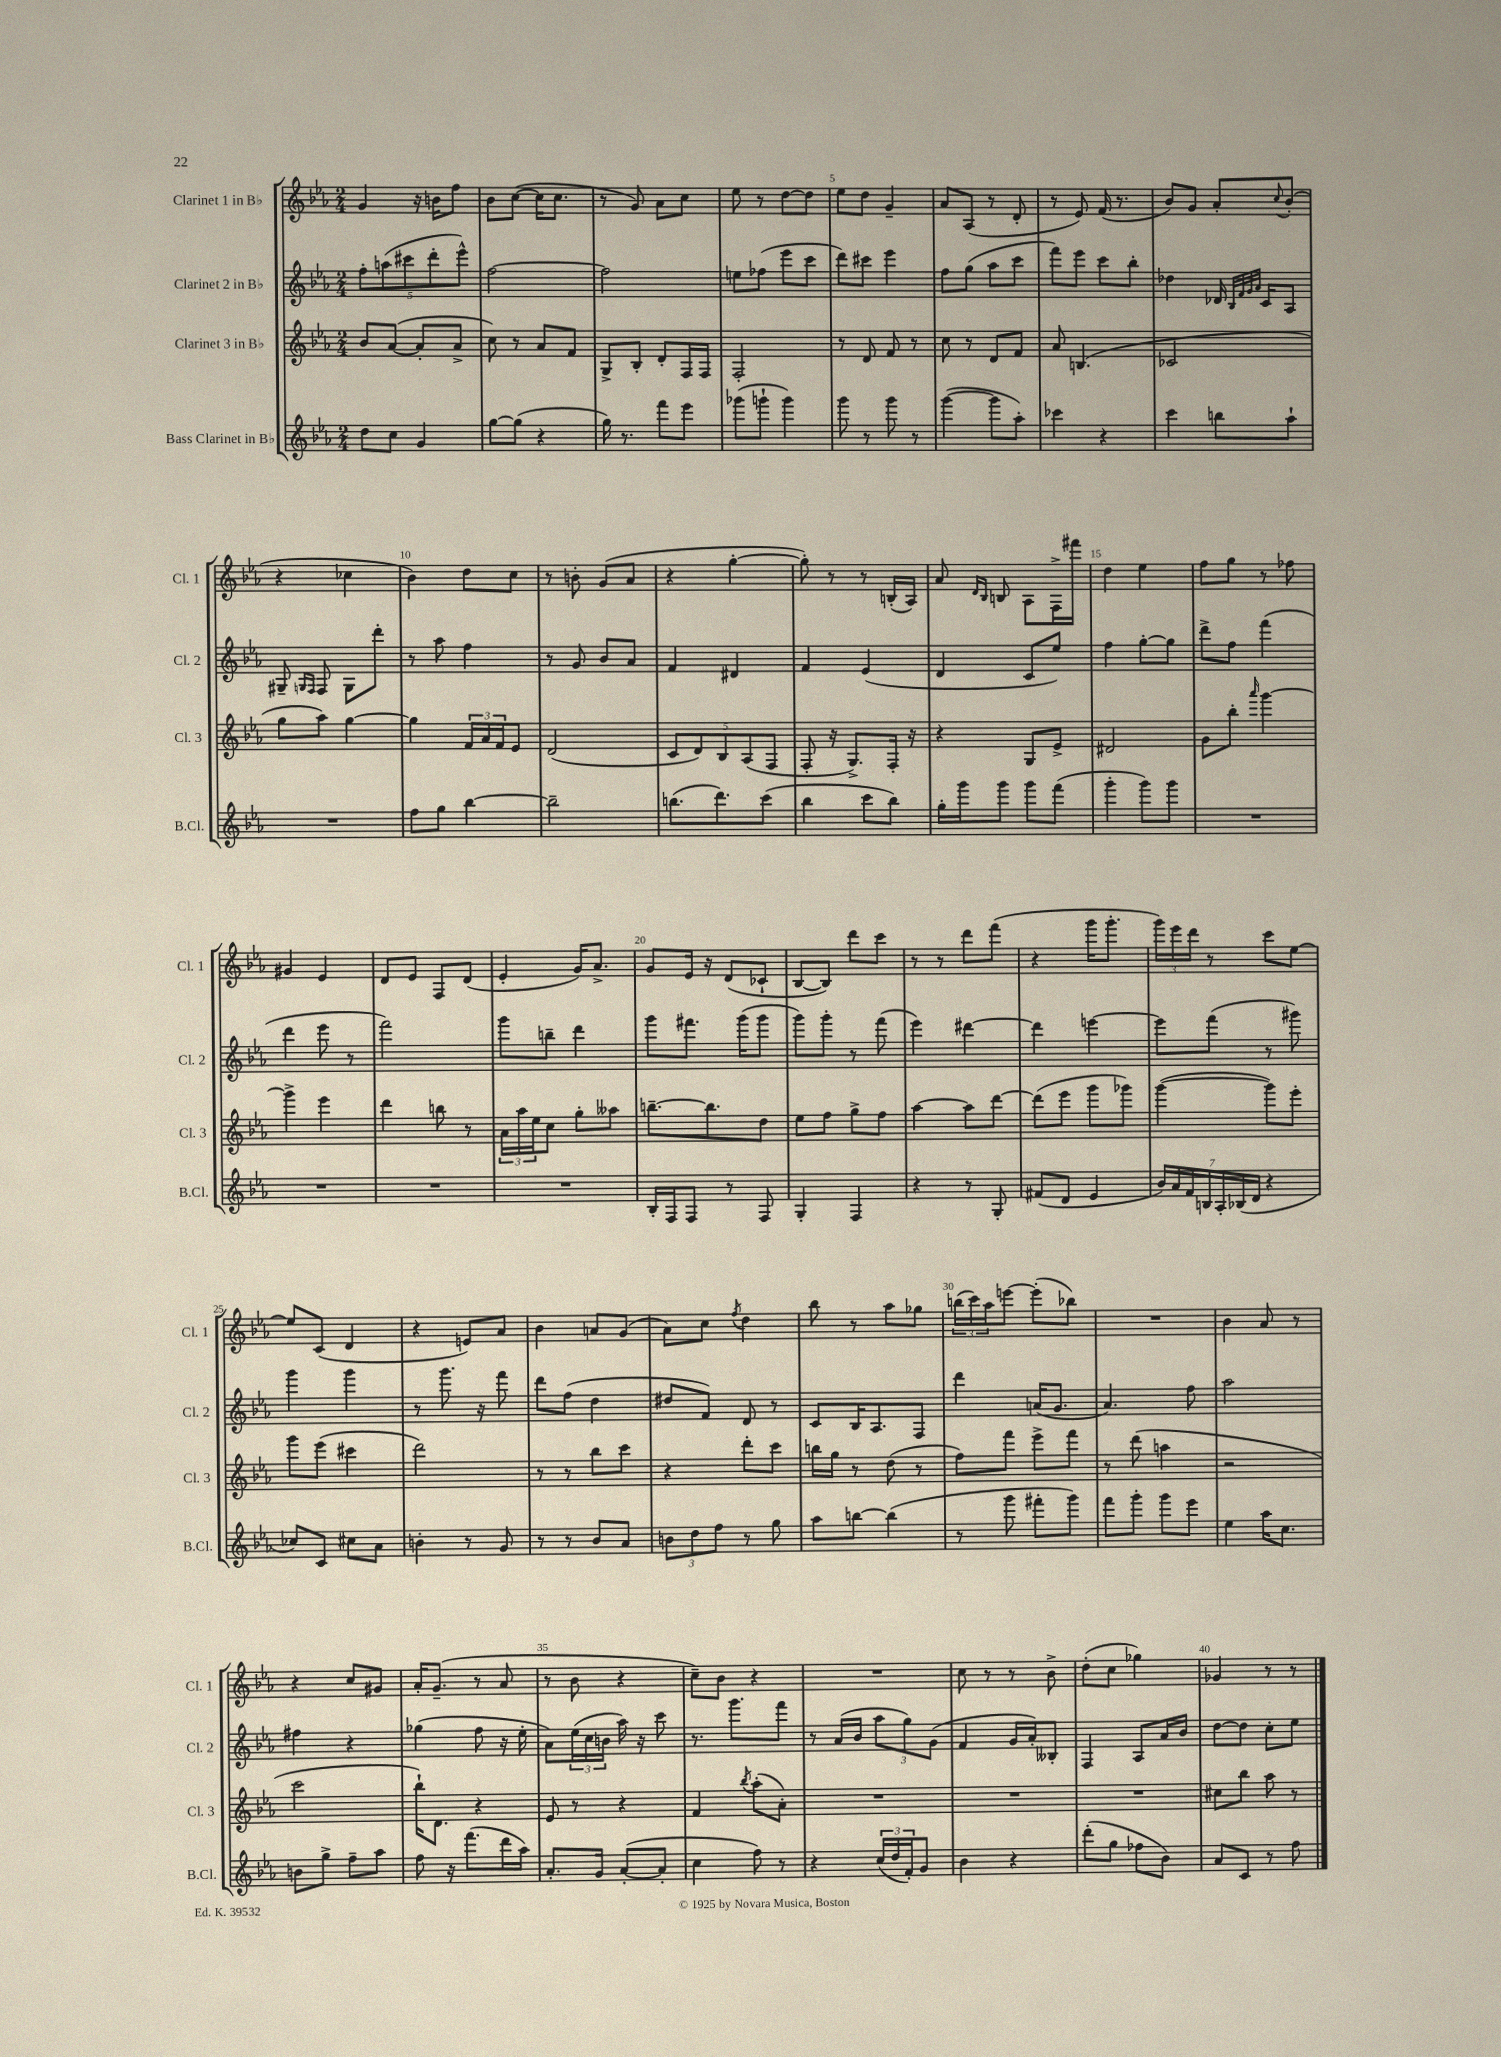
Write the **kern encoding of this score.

**kern	**kern	**kern	**kern
*part4	*part3	*part2	*part1
*staff4	*staff3	*staff2	*staff1
*I"Bass Clarinet in B♭	*I"Clarinet 3 in B♭	*I"Clarinet 2 in B♭	*I"Clarinet 1 in B♭
*I'B.Cl.	*I'Cl. 3	*I'Cl. 2	*I'Cl. 1
*clefG2	*clefG2	*clefG2	*clefG2
*k[b-e-a-]	*k[b-e-a-]	*k[b-e-a-]	*k[b-e-a-]
*M2/4	*M2/4	*M2/4	*M2/4
=1	=1	=1	=1
8dd\L	8b-/L	10ff'\L	4g/
.	.	(10aan\	.
8cc\J	([8a-/J	.	.
.	.	10ccc#X\	.
4g/	8a-'/L]	.	16r
.	.	10ddd'\	.
.	.	.	16bn\KL
.	8a-^/J	.	8ff\J
.	.	10eee-^^\J)	.
=2	=2	=2	=2
[8gg\L	8cc\)	[2ff\	8b-\L
(8gg\J]	8r	.	([8cc\J
4r	8a-/L	.	16cc\KL]
.	.	.	8.cc\J
.	8f/J	.	.
=3	=3	=3	=3
16gg\)	8G^/L	2ff\]	8r
8.r	.	.	.
.	8B-'/J	.	8g/)
8fff\L	8d'/L	.	8a-\L
8eee-\J	16F/L	.	8cc\J
.	16F/JJ	.	.
=4	=4	=4	=4
(8ggg-X\L	2F'/	8een\L	8ee-\
8gggn`\J	.	(8ff-X\J	8r
4ggg\)	.	8eee-\L	[8dd\L
.	.	8ccc\J	8dd\J]
=5	=5	=5	=5
8ggg\	8r	8ddd\L)	8ee-\L
8r	8d/	8ccc#X\J	8dd\J
8ggg\	8f/	4eee-\	4g~/
8r	8r	.	.
=6	=6	=6	=6
([4ggg\	8cc\	8ff\L	8a-/L
.	8r	(8gg\J	(8A-/J
8ggg\L]	8d/L	8aa-\L	8r
8aa-'\J)	8f/J	8ccc\J	8d'/
=7	=7	=7	=7
4ccc-X\	8a-/	8fff\L)	8r
.	(4.Bn/	8eee-\J	8e-/)
4r	.	8ccc\L	(16f/
.	.	.	8.r
.	.	8bb-'\J	.
=8	=8	=8	=8
4ccc\	2c-X/	4dd-X\	8b-/L)
.	.	.	8g/J
8bbn\L	.	16d-X/	8a-'/L
.	.	32qqB-/LLL	.
.	.	32qqf/	.
.	.	32qqg/	.
.	.	32qqa-/JJJ	.
.	.	16c/KL	.
.	.	.	8qqcc/
8aa-`\J	.	8A-/J	(8b-'/J
!!LO:LB:g=z
=9	=9	=9	=9
2r	8gg\L	8G#X~/	4r
.	.	16qqGn/LL	.
.	.	16qqF/JJ	.
.	8aa-\J)	8F/	.
.	[4gg\	8G\L	4cc-X\
.	.	8ddd'\J	.
=10	=10	=10	=10
8ff\L	4gg\]	8r	4b-\)
8gg\J	.	8aa-\	.
[4bb-\	24f/LL	4ff\	8dd\L
.	24a-/	.	.
.	24f/J	.	.
.	8e-/J	.	8cc\J
=11	=11	=11	=11
2bb-~\]	(2d/	8r	8r
.	.	8g/	8bn'\
.	.	8b-/L	(8g/L
.	.	8a-/J	8a-/J
=12	=12	=12	=12
(8.bbn\L	10c/L	4f/	4r
.	10d/)	.	.
8.ddd\)	.	.	.
.	10B-/	.	.
.	.	4d#X/	[4gg'\
.	(10A-/	.	.
(8ccc\J	.	.	.
.	10F/J	.	.
=13	=13	=13	=13
4bb-\	8F'/	4f/	8gg'\])
.	16r	.	8r
.	8.G^/L)	.	.
8ccc\L	.	(4e-/	8r
8bb-\J)	16F'/Jk	.	(16Bn'/LL
.	16r	.	16A-/JJ)
=14	=14	=14	=14
16gg'\LL	4r	4d/	8a-/
16ggg\J	.	.	.
.	.	.	16qqd/LL
.	.	.	16qqB-/JJ
8ggg\J	.	.	8Bn/
8ggg\L	8G/L	8c/L	8A-\L
(8fff\J	8e-^/J	8ee-/J)	16F^\L
.	.	.	16fff#X\JJ
=15	=15	=15	=15
4ggg'\	2d#X/	4ff\	4dd\
8ggg\L)	.	[8gg'\L	4ee-\
8ggg\J	.	8gg\J]	.
=16	=16	=16	=16
2r	8g\L	8ddd^\L	8ff\L
.	8bb-'\J	8ff\J	8gg\J
.	16qqaaa-/	.	.
.	[4ggg\	(4fff\	8r
.	.	.	8ff-X\
!!LO:LB:g=z
=17	=17	=17	=17
2r	4ggg^\]	4ddd\	4g#X/
.	4eee-\	8eee-\	4e-/
.	.	8r	.
=18	=18	=18	=18
2r	4ddd\	2fff\)	8d/L
.	.	.	8e-/J
.	8bbn\	.	8F/L
.	8r	.	(8d/J
=19	=19	=19	=19
2r	24a-\LL	8ggg\L	4e-'/
.	24aa-\	.	.
.	24ee-\J	.	.
.	8cc\J	8bbn~\J	.
.	8gg'\L	4ddd\	16g/KL)
.	.	.	8.a-^/J
.	8aa--X\J	.	.
=20	=20	=20	=20
16B-'/LL	[8.bbn~\L	8ggg\L	8g/L
16F/J	.	.	.
8F/J	.	8.fff#X\J	16e-/Jk
.	8.bb\]	.	16r
8r	.	.	(8d/L
.	.	(16ggg\KL	.
8F/	8dd\J	8ggg\J	8c-X`/J
=21	=21	=21	=21
4G'/	8ee-\L	8ggg\L)	[8B-/L
.	8ff\J	8ggg'\J	8B-/J])
4F/	8gg^\L	8r	8ddd\L
.	8ff\J	(8fff\	8ccc\J
=22	=22	=22	=22
4r	[4aa-\	4eee-\)	8r
.	.	.	8r
8r	8aa-\L]	[4ddd#X\	8ddd\L
8G'/	[8ddd\J	.	(8fff\J
=23	=23	=23	=23
(8f#X/L	(8ddd\L]	4ddd#\]	4r
8d/J	8eee-\J	.	.
4e-/	8ggg\L	[4eeen\	16ggg\KL
.	.	.	8.ggg'\J
.	8ggg-X\J)	.	.
=24	=24	=24	=24
28b-/LL)	([4ggg\	8eee\L]	24ggg\LL)
28a-/	.	.	.
.	.	.	24eee-\
28f/	.	.	.
.	.	.	24ddd\JJ
28Bn/	.	.	.
.	.	(8fff\J	8r
28A-'/	.	.	.
(28B-X/	.	.	.
28d/JJ	.	.	.
4r	8ggg\L])	8r	8ccc\L
.	8eee-'\J	8ggg#X\)	[8ee-\J
!!LO:LB:g=z
=25	=25	=25	=25
8cc-X/L)	8ggg\L	4ggg\	8ee-/L]
8c/J	(8eee-\J	.	(8c/J
8cc#X\L	4ccc#X\	4ggg\	4d/
8a-\J	.	.	.
=26	=26	=26	=26
4bn'\	2ddd\)	8r	4r
.	.	8.ggg\	.
8r	.	.	8en/L)
.	.	16r	.
8g/	.	8fff\	8a-/J
=27	=27	=27	=27
8r	8r	8ddd\L	4b-\
8r	8r	(8ff\J	.
8b-/L	8bb-\L	4dd\	8an/L
8a-/J	8ccc\J	.	(8g/J
=28	=28	=28	=28
12bn\L	4r	8dd#X/L	8a-\L)
12dd\	.	.	.
.	.	8f/J)	8cc\J
12ff\J	.	.	.
.	.	.	8qff/
8r	8ddd'\L	8d/	4dd\
8gg\	8ccc\J	8r	.
=29	=29	=29	=29
8aa-\L	16bbn\LL	8c/L	8bb-\
.	16gg\JJ	.	.
[8bbn\J	8r	16B-/K	8r
.	.	8.A-/	.
(4bb\]	(8dd\	.	8aa-\L
.	8r	8F/J	8gg-X\J
=30	=30	=30	=30
8r	8ff\L)	4ddd\	(24bbn\LL
.	.	.	24ccc\)
.	.	.	24aa-\J
8ggg\	8fff\J	.	[8eeen\J
8fff#X'\L	8eee-^\L	(16an/KL	(8eee'\L]
.	.	8.g/J	.
8ggg\J)	8fff\J	.	8bb-X\J)
=31	=31	=31	=31
8fff\L	8r	4.a-/)	2r
8ggg'\J	(8ddd\	.	.
8ggg\L	4aan\	.	.
8eee-\J	.	8ff\	.
=32	=32	=32	=32
4ee-\	2r	2aa-\	4b-\
16aa-\KL	.	.	8a-/
8.cc\J	.	.	.
.	.	.	8r
!!LO:LB:g=z
=33	=33	=33	=33
8bn\L	2ccc\	4ff#X\	4r
8gg^\J	.	.	.
8ff~\L	.	4r	8cc/L
8aa-\J	.	.	8g#X/J
=34	=34	=34	=34
8ff\	16bb-`\KL)	(4gg-X\	16a-'/KL
.	8.d\J	.	(8.g~/J
16r	.	.	.
(8.fff\L	.	.	.
.	4r	8ff\	8r
16ddd\L	.	16r	8a-/
16aa-\JJ)	.	16ee-'\	.
=35	=35	=35	=35
8.a-'/L	8e-/	8a-\L)	8r
.	8r	(24ee-\L	8b-\
.	.	24cc\	.
16g/Jk	.	.	.
.	.	24bn\JJ	.
([8a-'/L	4r	16aa-\)	4r
.	.	16r	.
8a-'/J]	.	8ccc\	.
=36	=36	=36	=36
4cc\	4f/	8.r	8cc~\L)
.	.	.	8b-\J
.	.	8.ggg\L	.
.	8qbb-/	.	.
8ff\)	(8aa-'\L	.	4r
8r	8a-'\J)	8fff\J	.
=37	=37	=37	=37
4r	2r	8r	2r
.	.	(16a-/LL	.
.	.	16b-/JJ	.
(24cc/LL	.	12aa-\L	.
24dd/	.	.	.
24f'/J)	.	12gg\)	.
8g/J	.	.	.
.	.	(12g\J	.
=38	=38	=38	=38
4b-\	2r	4f/	8cc\
.	.	.	8r
4r	.	16g/LL	8r
.	.	16a-'/J)	.
.	.	8B--X'/J	8b-^\
=39	=39	=39	=39
(8ddd'\L	2r	4F/	(8dd'\L
8gg\J	.	.	8cc\J
8ff-X\L	.	8A-/L	4gg-X\)
8b-\J)	.	16a-/L	.
.	.	16b-/JJ	.
=40	=40	=40	=40
8a-/L	8cc#X\L	[8dd\L	4g-X/
8c/J	8bb-\J	8dd\J]	.
8r	8aa-\	8cc'\L	8r
8ff\	8r	8ee-\J	8r
==	==	==	==
*-	*-	*-	*-
